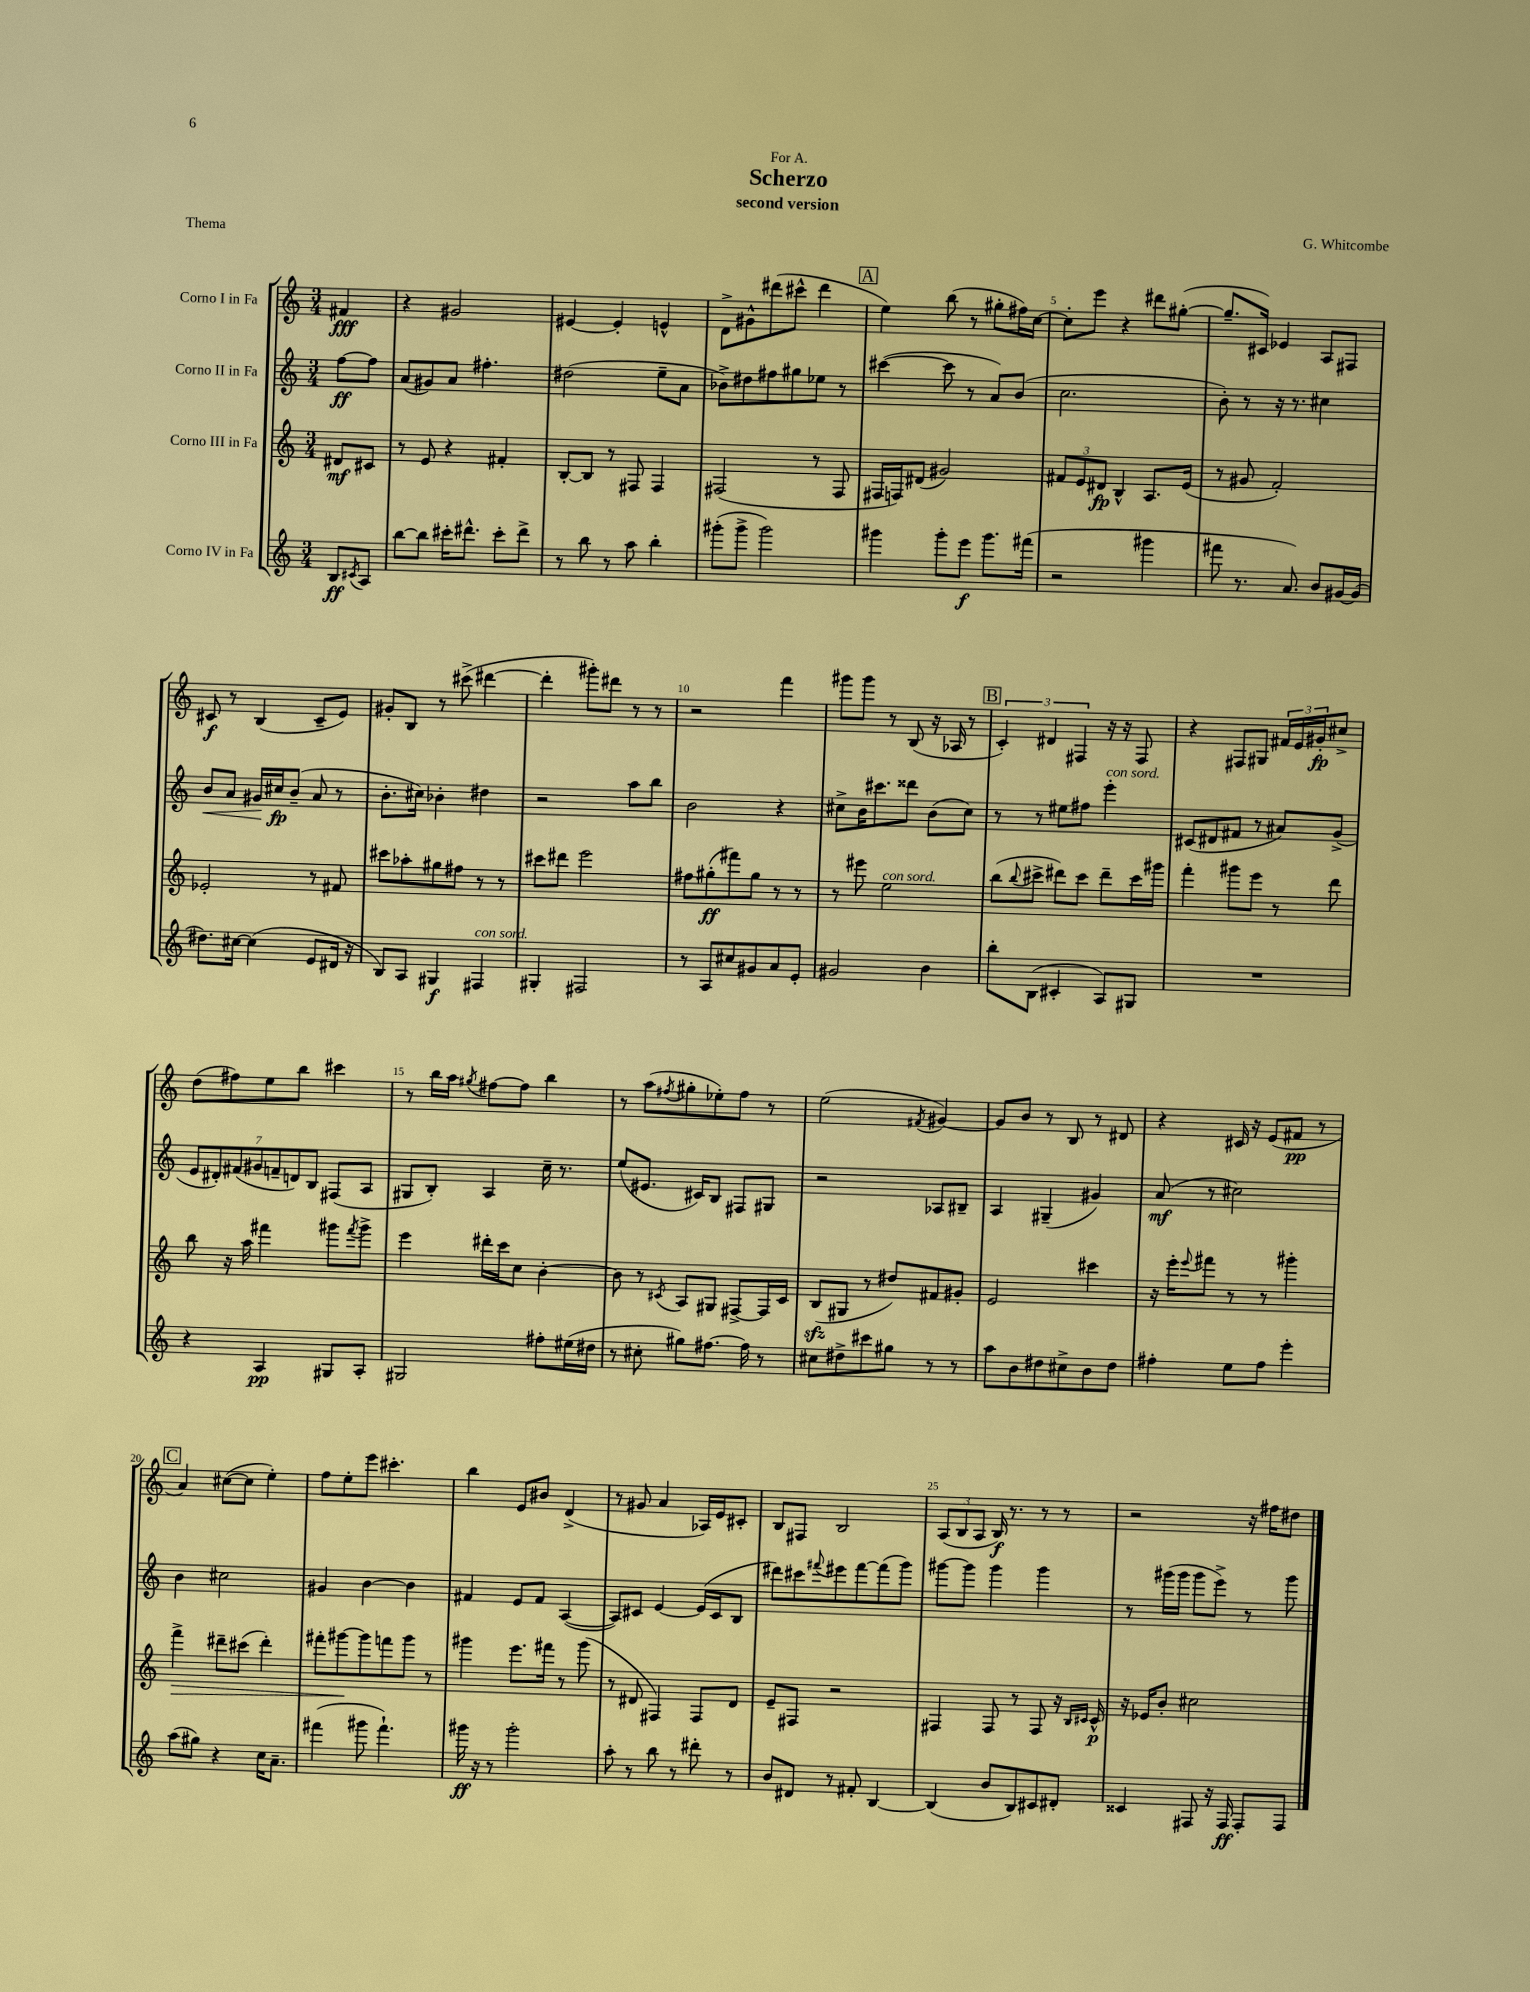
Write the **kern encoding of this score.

**kern	**dynam	**kern	**dynam	**kern	**dynam	**kern	**dynam
*part4	*part4	*part3	*part3	*part2	*part2	*part1	*part1
*staff4	*staff4	*staff3	*staff3	*staff2	*staff2	*staff1	*staff1
*I"Corno IV in Fa	*	*I"Corno III in Fa	*	*I"Corno II in Fa	*	*I"Corno I in Fa	*
*clefG2	*	*clefG2	*	*clefG2	*	*clefG2	*
*k[]	*	*k[]	*	*k[]	*	*k[]	*
*M3/4	*	*M3/4	*	*M3/4	*	*M3/4	*
=	=	=	=	=	=	=	=
8B/L	ff	8d#X/L	mf	[8ff\L	ff	4f#X/	fff
8qc#X/	.	.	.	.	.	.	.
8A/J	.	8c#X/J	.	8ff\J]	.	.	.
=1	=1	=1	=1	=1	=1	=1	=1
[8bb\L	.	8r	.	(8a/L	.	4r	.
8bb\J]	.	8e/	.	8g#X/)	.	.	.
16ccc#X'\KL	.	4r	.	8a/J	.	2g#X/	.
8.ddd#X^^\J	.	.	.	.	.	.	.
.	.	.	.	4.ff#X'\	.	.	.
8ccc#'\L	.	4f#X'/	.	.	.	.	.
8ddd#^\J	.	.	.	.	.	.	.
=2	=2	=2	=2	=2	=2	=2	=2
8r	.	[8B'/L	.	(2dd#X\	.	[4e#X/	.
8bb\	.	8B/J]	.	.	.	.	.
8r	.	8r	.	.	.	4e#'/]	.
8aa\	.	8F#X/	.	.	.	.	.
4bb'\	.	4F#/	.	8ee~\L	.	4en^^/	.
.	.	.	.	8a\J	.	.	.
=3	=3	=3	=3	=3	=3	=3	=3
(8ggg#X'\L	.	(2F#X/	.	8b-X^\L)	.	8d^\L	.
8ggg#^\J	.	.	.	8dd#X\	.	8g#X^^\	.
2ggg#\)	.	.	.	8ff#X\	.	(8ddd#X\	.
.	.	.	.	8gg#X\	.	8ccc#X^^\J	.
.	.	8r	.	8ee-X\J	.	4ddd#\	.
.	.	8F#/	.	8r	.	.	.
!!LO:REH:place=s1:t=A
=4	=4	=4	=4	=4	=4	=4	=4
4ggg#X\	.	16F#X/LL	.	([4ccc#X\	.	4ee\)	.
.	.	16Fn/J)	.	.	.	.	.
.	.	(8d#X/J	.	.	.	.	.
8ggg#'\L	.	2g#X/)	.	8ccc#\]	.	(8bb\	.
8eee\J	f	.	.	8r	.	8r	.
8.ggg#\L	.	.	.	8a/L)	.	8gg#X'\L	.
.	.	.	.	(8b/J	.	16ff#X\L)	.
(16fff#X\Jk	.	.	.	.	.	[16cc\JJ	.
=5	=5	=5	=5	=5	=5	=5	=5
2r	.	12f#X/L	.	2.cc\	.	8cc'\L]	.
.	.	12e/	.	.	.	.	.
.	.	.	.	.	.	8eee\J	.
.	.	12d#X/J	fp	.	.	.	.
.	.	4B^^/	.	.	.	4r	.
4ggg#X\	.	8.A/L	.	.	.	8ddd#X\L	.
.	.	.	.	.	.	([8gg#X'\J	.
.	.	(16e/Jk	.	.	.	.	.
=6	=6	=6	=6	=6	=6	=6	=6
8fff#X\	.	8r	.	8b'\)	.	8.gg#~/L]	.
8.r	.	8g#X/	.	8r	.	.	.
.	.	.	.	.	.	16c#X/Jk)	.
.	.	2f'/)	.	16r	.	4e-X/	.
8.a/)	.	.	.	8.r	.	.	.
8b/L	.	.	.	4cc#X\	.	8A/L	.
[16g#X/L	.	.	.	.	.	8F#X/J	.
(16g#/JJ]	.	.	.	.	.	.	.
!!LO:LB:g=z
=7	=7	=7	=7	=7	=7	=7	=7
!	!	!	!	!	!LO:HP:b	!	!
8.dd#X\L)	.	2e-X'/	.	8b/L	<	8c#X/	f
.	.	.	.	8a/J	.	8r	.
[16cc#X\Jk	.	.	.	.	.	.	.
(4cc#\]	.	.	.	16g#X/LL	.	(4B/	.
.	.	.	.	16cc#X/J	[ fp	.	.
.	.	.	.	(8b~/J	.	.	.
8e/L	.	8r	.	8a/	.	8c#~/L	.
16d#X/Jk	.	8f#X/	.	8r	.	8e/J)	.
16r	.	.	.	.	.	.	.
=8	=8	=8	=8	=8	=8	=8	=8
8B/L)	.	8ccc#X\L	.	8.b'\L	.	8g#X'/L	.
8A/J	.	8aa-X'\	.	.	.	8B/J	.
.	.	.	.	16cc#X\Jk)	.	.	.
4G#X/	f	8gg#X\	.	4b-X'\	.	8r	.
.	.	8ff#X\J	.	.	.	(8ccc#X^\	.
!LO:TX:a:i:t=con sord.	!	!	!	!	!	!	!
4F#X/	.	8r	.	4dd#X\	.	[4ddd#X\	.
.	.	8r	.	.	.	.	.
=9	=9	=9	=9	=9	=9	=9	=9
4G#X'/	.	8ccc#X\L	.	2r	.	4ddd#'\]	.
.	.	8ddd#X\J	.	.	.	.	.
2F#X/	.	2eee\	.	.	.	8ggg#X'\L)	.
.	.	.	.	.	.	8ddd#X\J	.
.	.	.	.	8aa\L	.	8r	.
.	.	.	.	8bb\J	.	8r	.
=10	=10	=10	=10	=10	=10	=10	=10
8r	.	8ff#X\L	.	2b\	.	2r	.
8A/L	.	(8gg#X'\	ff	.	.	.	.
8cc#X/	.	8fff#X\)	.	.	.	.	.
8g#X/	.	8gg#\J	.	.	.	.	.
8a/	.	8r	.	4r	.	4fff\	.
8e'/J	.	8r	.	.	.	.	.
=11	=11	=11	=11	=11	=11	=11	=11
2g#X/	.	8r	.	8cc#X^\L	.	8ggg#X\L	.
.	.	8eee#X\	.	16b\K	.	8ggg#\J	.
.	.	.	.	8.ccc#X\	.	.	.
!	!	!LO:TX:a:i:t=con sord.	!	!	!	!	!
.	.	2ee\	.	.	.	8r	.
.	.	.	.	8ddd##X\J	.	(8B/	.
4b\	.	.	.	(8b\L	.	16r	.
.	.	.	.	.	.	16A-X/	.
.	.	.	.	8cc#\J)	.	8r	.
!!LO:REH:place=s1:t=B
=12	=12	=12	=12	=12	=12	=12	=12
8bb'\L	.	(8bb\L	.	8r	.	6c'/)	.
.	.	8qqbb/	.	.	.	.	.
(8B\J	.	8ccc#X^\J	.	8r	.	.	.
.	.	.	.	.	.	6d#X/	.
4c#X'/	.	8ddd#X\L)	.	8ee#X\L	.	.	.
.	.	.	.	.	.	6F#X/	.
.	.	8ccc#\J	.	8ff#X\J	.	.	.
!	!	!	!	!LO:TX:a:i:t=con sord.	!	!	!
8A/L)	.	8ddd#~\L	.	4eee'\	.	16r	.
.	.	.	.	.	.	16r	.
8G#X/J	.	16ccc#\L	.	.	.	8F#/	.
.	.	16ggg#X\JJ	.	.	.	.	.
=13	=13	=13	=13	=13	=13	=13	=13
2.r	.	4fff'\	.	(8c#X/L	.	4r	.
.	.	.	.	8d#X/	.	.	.
.	.	8ggg#X\L	.	8f#X/J	.	8F#X/L	.
.	.	8eee\J	.	8r	.	8G#X/J	.
.	.	8r	.	8a#X/L)	.	24f#X/LL	.
.	.	.	.	.	.	24e/	.
.	.	.	.	.	.	24g#X'/J	fp
.	.	8ddd\	.	(8g^/J	.	8cc#X^/J	.
!!LO:LB:g=z
=14	=14	=14	=14	=14	=14	=14	=14
4r	.	8bb\	.	14e/L	.	(8dd\L	.
.	.	.	.	14d#X'/)	.	.	.
.	.	16r	.	.	.	8ff#X\)	.
.	.	.	.	(14f#X/	.	.	.
.	.	16aa\	.	.	.	.	.
.	.	.	.	14g#X/	.	.	.
4A/	pp	4fff#X\	.	.	.	8ee\	.
.	.	.	.	14fn~/	.	.	.
.	.	.	.	14dn/)	.	.	.
.	.	.	.	.	.	8bb\J	.
.	.	.	.	14B/J	.	.	.
8G#X/L	.	8ggg#X\L	.	(8F#X/L	.	4ccc#X\	.
.	.	8qfff#/	.	.	.	.	.
8A'/J	.	8ggg#^\J	.	8A/J	.	.	.
=15	=15	=15	=15	=15	=15	=15	=15
2G#X/	.	4eee\	.	8G#X/L	.	8r	.
.	.	.	.	8B'/J)	.	16bb\LL	.
.	.	.	.	.	.	16aa\JJ	.
.	.	.	.	.	.	8qgg#X/	.
.	.	16ddd#X'\LL	.	4A/	.	[8ff#X\L	.
.	.	16ccc\J	.	.	.	.	.
.	.	8cc\J	.	.	.	8ff#\J]	.
8ff#X'\L	.	[4b'\	.	16cc~\	.	4bb\	.
.	.	.	.	8.r	.	.	.
(16ee#X\L	.	.	.	.	.	.	.
16dd#X\JJ	.	.	.	.	.	.	.
=16	=16	=16	=16	=16	=16	=16	=16
8r	.	8b\]	.	(8ee/L	.	8r	.
8cc#X'\	.	8r	.	8.e#X/J	.	(8aa\L	.
.	.	8qc#X/	.	.	.	8qff#X/	.
8gg#X\L)	.	8A/L	.	.	.	8gg#X'\	.
.	.	.	.	16c#X/KL)	.	.	.
[8.ff#X\J	.	8G#X/J	.	8B/J	.	8ee-X'\)	.
.	.	[8F#X^/L	.	8F#X/L	.	8ff#\J	.
16ff#\]	.	.	.	.	.	.	.
8r	.	16F#/L]	.	8G#X/J	.	8r	.
.	.	16c#/JJ	.	.	.	.	.
=17	=17	=17	=17	=17	=17	=17	=17
8cc#X\L	.	(8Bzz/L	.	2r	.	(2ee\	.
8dd#X^\	.	8G#X/J	.	.	.	.	.
8ccc#X\	.	8r	.	.	.	.	.
8gg#X\J	.	8dd#X/L)	.	.	.	.	.
.	.	.	.	.	.	8qf#X/	.
8r	.	8f#X/	.	8A-X/L	.	[4g#X/)	.
8r	.	8g#X'/J	.	8B#X~/J	.	.	.
=18	=18	=18	=18	=18	=18	=18	=18
8aa\L	.	2e/	.	4A/	.	8g#/L]	.
8b\	.	.	.	.	.	8b/J	.
8dd#X\	.	.	.	(4G#X~/	.	8r	.
8cc#X^\	.	.	.	.	.	8B/	.
8b\	.	4ccc#X\	.	4g#X/)	.	8r	.
8dd#\J	.	.	.	.	.	8d#X/	.
=19	=19	=19	=19	=19	=19	=19	=19
4ff#X'\	.	16r	.	(8a/	mf	4r	.
.	.	16eee'\KL	.	.	.	.	.
.	.	8qqeee/	.	.	.	.	.
.	.	8fff#X\J	.	8r	.	.	.
8ee\L	.	8r	.	2cc#X\)	.	16c#X/	.
.	.	.	.	.	.	16r	.
8ff#\J	.	8r	.	.	.	(8e/L	.
4eee'\	.	4ggg#X'\	.	.	.	8f#X/J	pp
.	.	.	.	.	.	8r	.
!!LO:LB:g=z
!!LO:REH:place=s1:t=C
=20	=20	=20	=20	=20	=20	=20	=20
!	!	!	!LO:HP:b	!	!	!	!
(8aa\L	.	4fff^\	>	4b\	.	4a/)	.
8gg#X\J)	.	.	.	.	.	.	.
4r	.	8ddd#X~\L	.	2cc#X\	.	([8cc#X\L	.
.	.	(8ccc#X\J	.	.	.	8cc#\J]	.
16cc\KL	.	4ddd#'\)	.	.	.	4ee'\)	.
8.a~\J	.	.	.	.	.	.	.
=21	=21	=21	=21	=21	=21	=21	=21
(4fff#X\	.	8fff#X'\L	.	4g#X/	.	8ff\L	.
.	.	[8ggg#X\	.	.	.	8ee'\	.
8ggg#X\	.	8ggg#\]	]	[4b\	.	8eee\J	.
4.fff#`\)	.	8fffn\	.	.	.	4.ccc#X'\	.
.	.	8ggg#\J	.	4b\]	.	.	.
.	.	8r	.	.	.	.	.
=22	=22	=22	=22	=22	=22	=22	=22
16ggg#X\	ff	4ggg#X\	.	4f#X/	.	4bb\	.
16r	.	.	.	.	.	.	.
8r	.	.	.	.	.	.	.
2ggg#'\	.	8.eee\L	.	8e/L	.	8e/L	.
.	.	.	.	8f#/J	.	8b#X/J	.
.	.	16fff#X\Jk	.	.	.	.	.
.	.	8r	.	([4A/	.	(4d^/	.
.	.	(8ggg#\	.	.	.	.	.
=23	=23	=23	=23	=23	=23	=23	=23
8aa'\	.	8r	.	8A/L])	.	8r	.
8r	.	8d#X/	.	8c#X/J	.	8g#X/	.
8bb\	.	4F#X/)	.	[4e/	.	4a/	.
8r	.	.	.	.	.	.	.
8ddd#X'\	.	8F#/L	.	(16e/LL]	.	16A-X/LL)	.
.	.	.	.	16c#/J	.	16e/J	.
8r	.	8d#/J	.	8B/J	.	8c#X'/J	.
=24	=24	=24	=24	=24	=24	=24	=24
8b/L	.	8e~/L	.	8ddd#X\L)	.	8B/L	.
8d#X/J	.	8F#X/J	.	8ccc#X\	.	8F#X/J	.
.	.	.	.	8qqfff#X/	.	.	.
8r	.	2r	.	8eee#X\	.	2B/	.
8f#X'/	.	.	.	[8fff#\	.	.	.
[4B/	.	.	.	(8fff#\]	.	.	.
.	.	.	.	8ggg\J)	.	.	.
=25	=25	=25	=25	=25	=25	=25	=25
(4B/]	.	4F#X/	.	[8ggg#X\L	.	(12A/L	.
.	.	.	.	.	.	12B/	.
.	.	.	.	8ggg#\J]	.	.	.
.	.	.	.	.	.	12A/J	.
8b/L	.	8F#/	.	4ggg#\	.	16B/)	f
.	.	.	.	.	.	8.r	.
8B/)	.	8r	.	.	.	.	.
8c#X/	.	8F#/	.	4ggg#\	.	8r	.
8d#X'/J	.	16r	.	.	.	8r	.
.	.	16qqB/LL	.	.	.	.	.
.	.	16qqc#X/JJ	.	.	.	.	.
.	.	16c#^^/	p	.	.	.	.
=26	=26	=26	=26	=26	=26	=26	=26
4c##X/	.	16r	.	8r	.	2r	.
.	.	16e-X/KL	.	.	.	.	.
.	.	8b'/J	.	(16ggg#X\LL	.	.	.
.	.	.	.	16ggg#\JJ	.	.	.
8F#X/	.	2cc#X\	.	8ggg#\L	.	.	.
16r	.	.	.	8eee^\J)	.	.	.
16F#/	ff	.	.	.	.	.	.
8F#'/L	.	.	.	8r	.	16r	.
.	.	.	.	.	.	16ff#X\KL	.
8F#/J	.	.	.	8ggg#\	.	8dd#X\J	.
==	==	==	==	==	==	==	==
*-	*-	*-	*-	*-	*-	*-	*-
